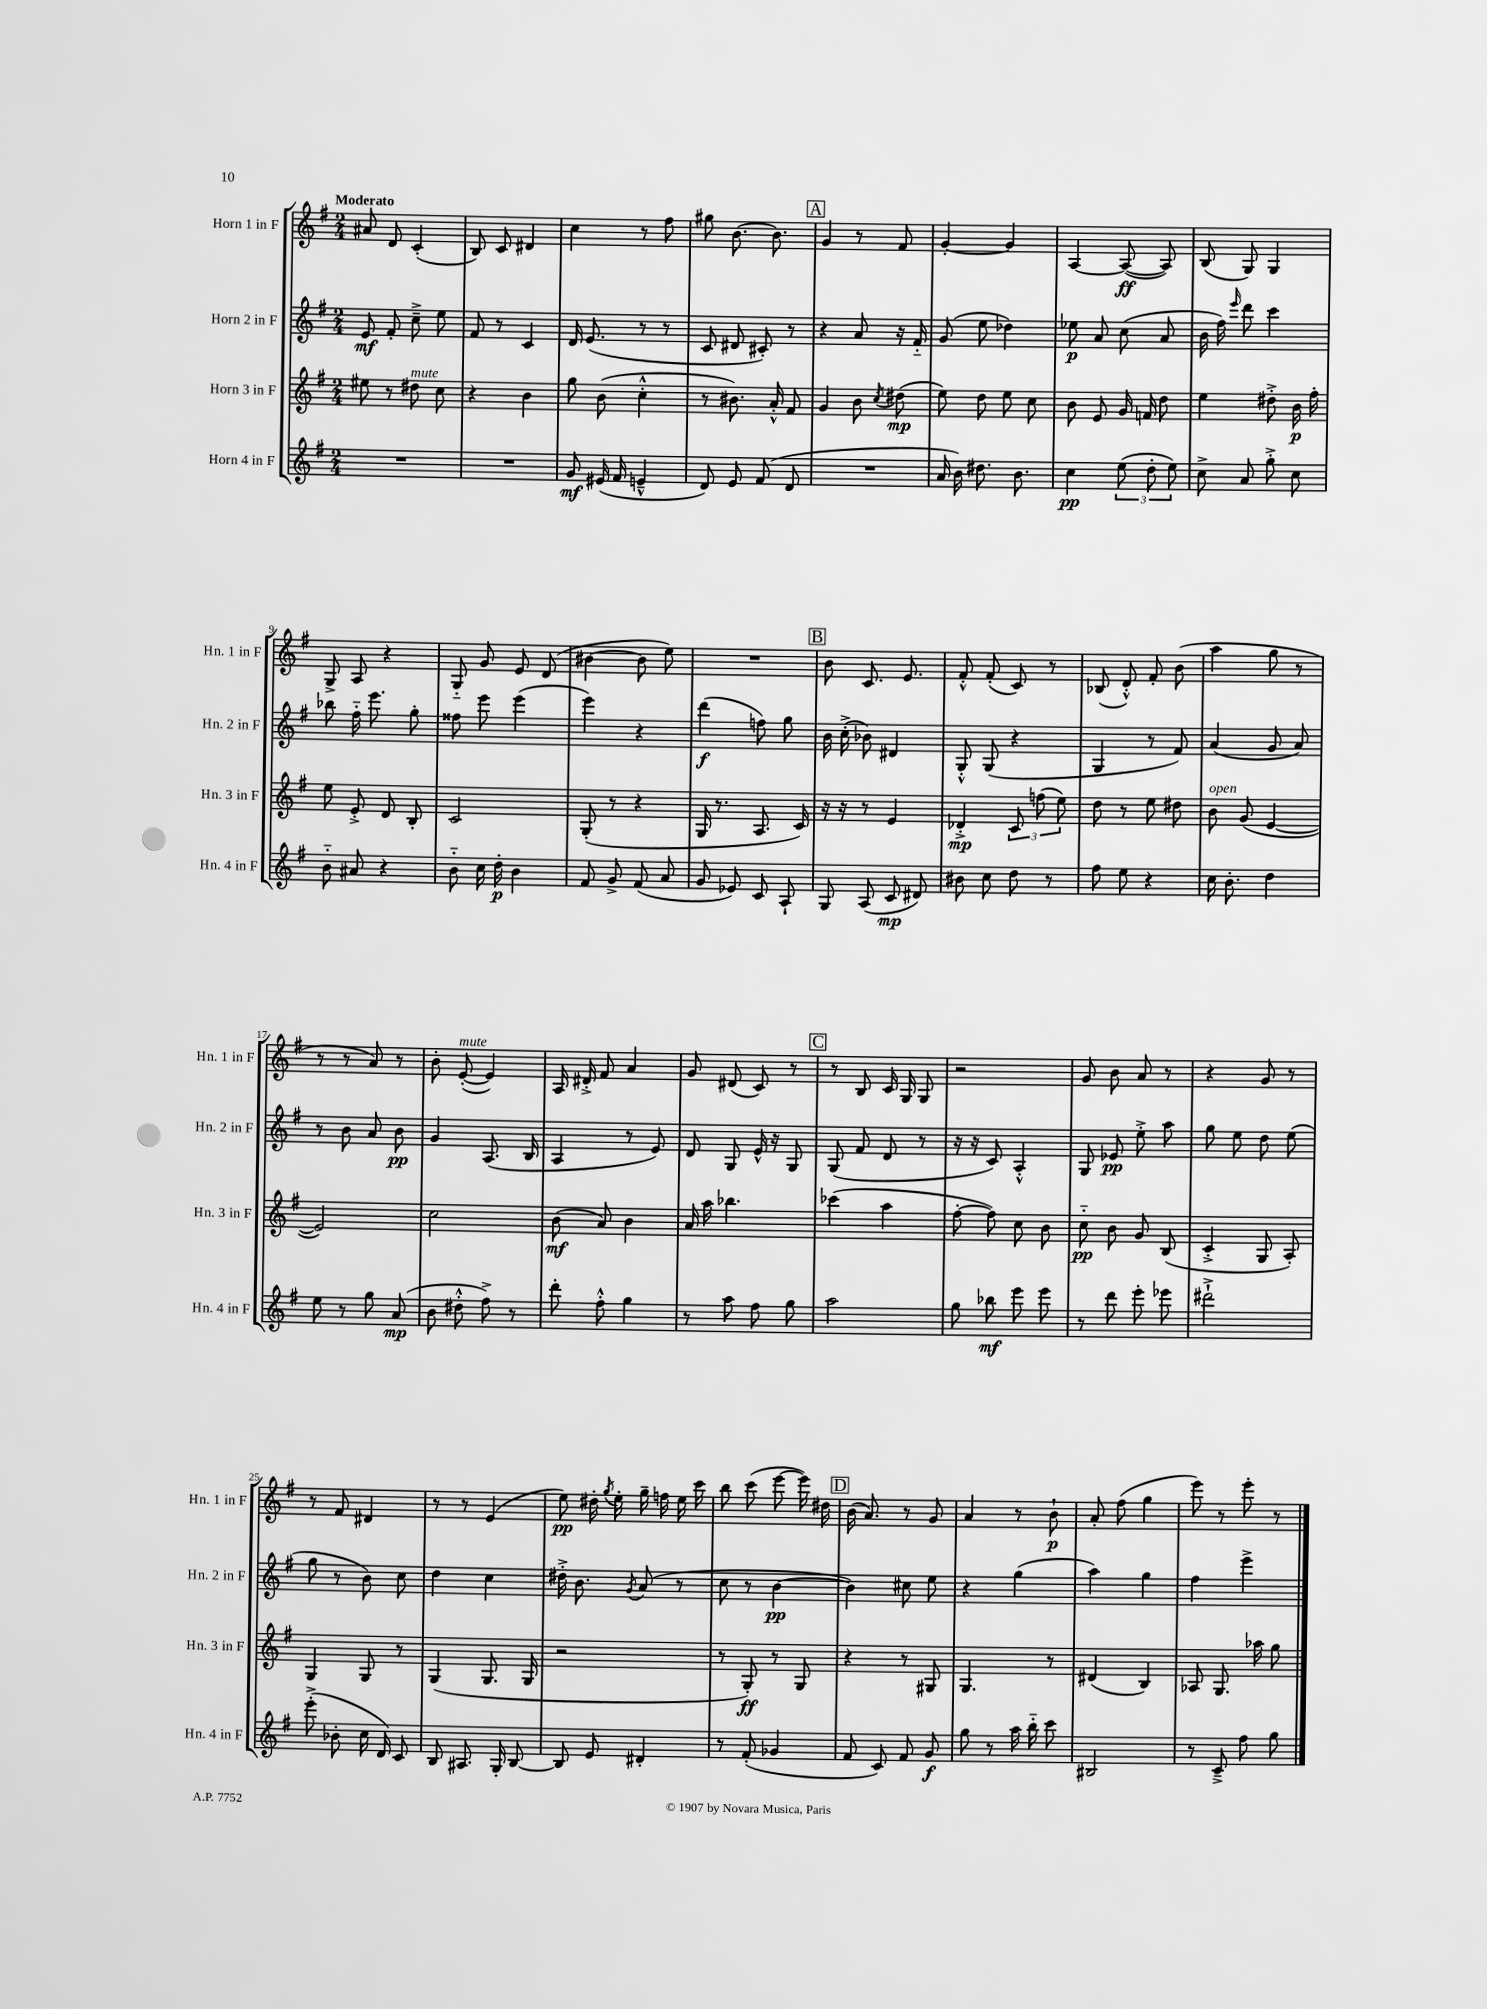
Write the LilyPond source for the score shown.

<<
\new StaffGroup <<
\new Staff = "s0" \with { instrumentName = "Horn 1 in F" shortInstrumentName = "Hn. 1 in F" } {
    \clef treble \key g \major \numericTimeSignature \time 2/4 \tempo "Moderato"
    \autoBeamOff ais'8 d'8 c'4-.( |
    b8) c'8 dis'4 |
    c''4 r8 fis''8 |
    gis''8 b'8.~ b'8. |
    \mark \markup { \box "A" } g'4 r8 fis'8 |
    g'4~-. g'4 |
    a4~ a8~\ff( a8) |
    b8( g8) g4 |
    g8-> a8 r4 |
    g8-_ g'8 e'8 d'8( |
    bis'4~ bis'8 e''8) |
    R2 |
    \mark \markup { \box "B" } b'8 c'8. e'8. |
    fis'8-.-^ fis'8-.( c'8) r8 |
    bes8( d'8-.-^) fis'8-. b'8( |
    a''4 g''8 r8 |
    r8 r8 a'8) r8 |
    b'8-. e'8~-.^\markup { \italic "mute" }( e'4) |
    a16 dis'16-.-> fis'8 a'4 |
    g'8 dis'8( c'8) r8 |
    \mark \markup { \box "C" } r8 b8 c'16 g16 g8 |
    r2 |
    g'8 b'8 a'8 r8 |
    r4 g'8 r8 |
    r8 fis'8 dis'4 |
    r8 r8 e'4( |
    e''8\pp) dis''16-. \acciaccatura { g''8 } e''16-. g''16-- f''16 e''16 c'''16 |
    b''8 c'''8( e'''8~ e'''16) dis''16 |
    \mark \markup { \box "D" } b'16( a'8.) r8 g'8 |
    a'4 r8 b'8-!\p |
    a'8-. fis''8( g''4 |
    e'''8) r8 e'''8-. r8 \bar "|." |
}
\new Staff = "s1" \with { instrumentName = "Horn 2 in F" shortInstrumentName = "Hn. 2 in F" } {
    \clef treble \key g \major \numericTimeSignature \time 2/4
    \autoBeamOff e'8\mf fis'8-. c''8---> e''8 |
    fis'8 r8 c'4 |
    d'16 e'8.( r8 r8 |
    c'8 dis'8 cis'8-.) r8 |
    \mark \markup { \box "A" } r4 a'8 r16 fis'16-_ |
    g'8( e''8 des''4) |
    ees''8\p a'8 c''8( a'8 |
    b'16 fis''16) \grace { e'''16 } d'''8 c'''4 |
    bes''8 fis''16-_ e'''8. g''8-. |
    fisis''8 e'''8 e'''4( |
    e'''4) r4 |
    d'''4\f( f''8) g''8 |
    \mark \markup { \box "B" } b'16 c''16-.->( bes'8) dis'4 |
    g8-.-^ g8( r4 |
    g4 r8 fis'8) |
    a'4( g'8 a'8) |
    r8 b'8 a'8 b'8\pp |
    g'4 a8.( b16 |
    a4 r8 e'8) |
    d'8 g8 e'16-^ r16 g8 |
    \mark \markup { \box "C" } g8( fis'8 d'8 r8 |
    r16 r16 c'8) a4-.-^ |
    g8 ees'8\pp e''8-.-> a''8 |
    g''8 e''8 d''8 e''8( |
    g''8 r8 b'8) c''8 |
    d''4 c''4 |
    dis''16-.-> b'8. \acciaccatura { g'8 } a'8( r8 |
    c''8 r8 b'4~\pp |
    \mark \markup { \box "D" } b'4) cis''8 e''8 |
    r4 g''4( |
    a''4) g''4 |
    fis''4 e'''4-> \bar "|." |
}
\new Staff = "s2" \with { instrumentName = "Horn 3 in F" shortInstrumentName = "Hn. 3 in F" } {
    \clef treble \key g \major \numericTimeSignature \time 2/4
    \autoBeamOff eis''8 r8 dis''8^\markup { \italic "mute" } c''8 |
    r4 b'4 |
    g''8 b'8( c''4-.-^ |
    r8 bis'8.) a'16-.-^ fis'8 |
    \mark \markup { \box "A" } g'4 b'8 \acciaccatura { c''8 } dis''8\mp( |
    e''8) d''8 e''8 c''8 |
    b'8 e'8 g'16 f'16 d''8 |
    e''4 dis''8-.-> b'16\p fis''16-. |
    e''8 e'8-.-> d'8 b8-. |
    c'2 |
    g8-.( r8 r4 |
    g16 r8. a8. c'16) |
    \mark \markup { \box "B" } r16 r16 r8 e'4 |
    des'4-.->\mp \tuplet 3/2 { c'8 f''8( e''8) } |
    d''8 r8 e''8 dis''8 |
    b'8^\markup { \italic "open" } g'8( e'4~ |
    e'2) |
    c''2 |
    b'8\mf( a'8) b'4 |
    a'16 a''16 bes''4. |
    \mark \markup { \box "C" } ces'''4( a''4 |
    fis''8~-. fis''8) c''8 b'8 |
    c''8-_\pp b'8 g'8 b8( |
    c'4-.-> g8 a8-.) |
    g4 g8 r8 |
    g4( g8. g16 |
    r2 |
    r8 g8-.\ff) r8 g8 |
    \mark \markup { \box "D" } r4 r8 gis8 |
    g4. r8 |
    dis'4( b4) |
    aes8 g8. aes''16 g''8 \bar "|." |
}
\new Staff = "s3" \with { instrumentName = "Horn 4 in F" shortInstrumentName = "Hn. 4 in F" } {
    \clef treble \key g \major \numericTimeSignature \time 2/4
    \autoBeamOff R2 |
    R2 |
    g'8\mf eis'16( fis'16 e'4---^ |
    d'8) e'8 fis'8( d'8 |
    \mark \markup { \box "A" } R2 |
    a'16 b'16) dis''8. b'8. |
    c''4\pp \tuplet 3/2 { e''8( d''8-. e''8) } |
    c''8-> a'8 g''8-.-> c''8 |
    b'8-_ ais'8 r4 |
    b'8-_ c''16 d''16-.\p b'4 |
    fis'8 g'8-> fis'8( a'8 |
    g'8 ees'8) c'8 a8-! |
    \mark \markup { \box "B" } g8 a8( c'8\mp dis'8) |
    bis'8 c''8 d''8 r8 |
    fis''8 e''8 r4 |
    c''16 b'8.-. d''4 |
    e''8 r8 g''8 a'8\mp( |
    b'8 dis''8-.-^ fis''8->) r8 |
    d'''8-. fis''8-.-^ g''4 |
    r8 a''8 fis''8 g''8 |
    \mark \markup { \box "C" } a''2 |
    g''8 bes''8\mf e'''8 e'''8 |
    r8 d'''8 e'''8-. ees'''8 |
    dis'''2-!-> |
    e'''8-.->( bes'8-. c''16 d'16) c'8 |
    b8 ais8. g16-. b8~ |
    b8 e'8 dis'4-. |
    r8 fis'8-.( ges'4 |
    \mark \markup { \box "D" } fis'8 c'8) fis'8 g'8\f |
    g''8 r8 a''16 b''16-_ c'''8 |
    bis2 |
    r8 c'8---> fis''8 g''8 \bar "|." |
}
>>
>>
